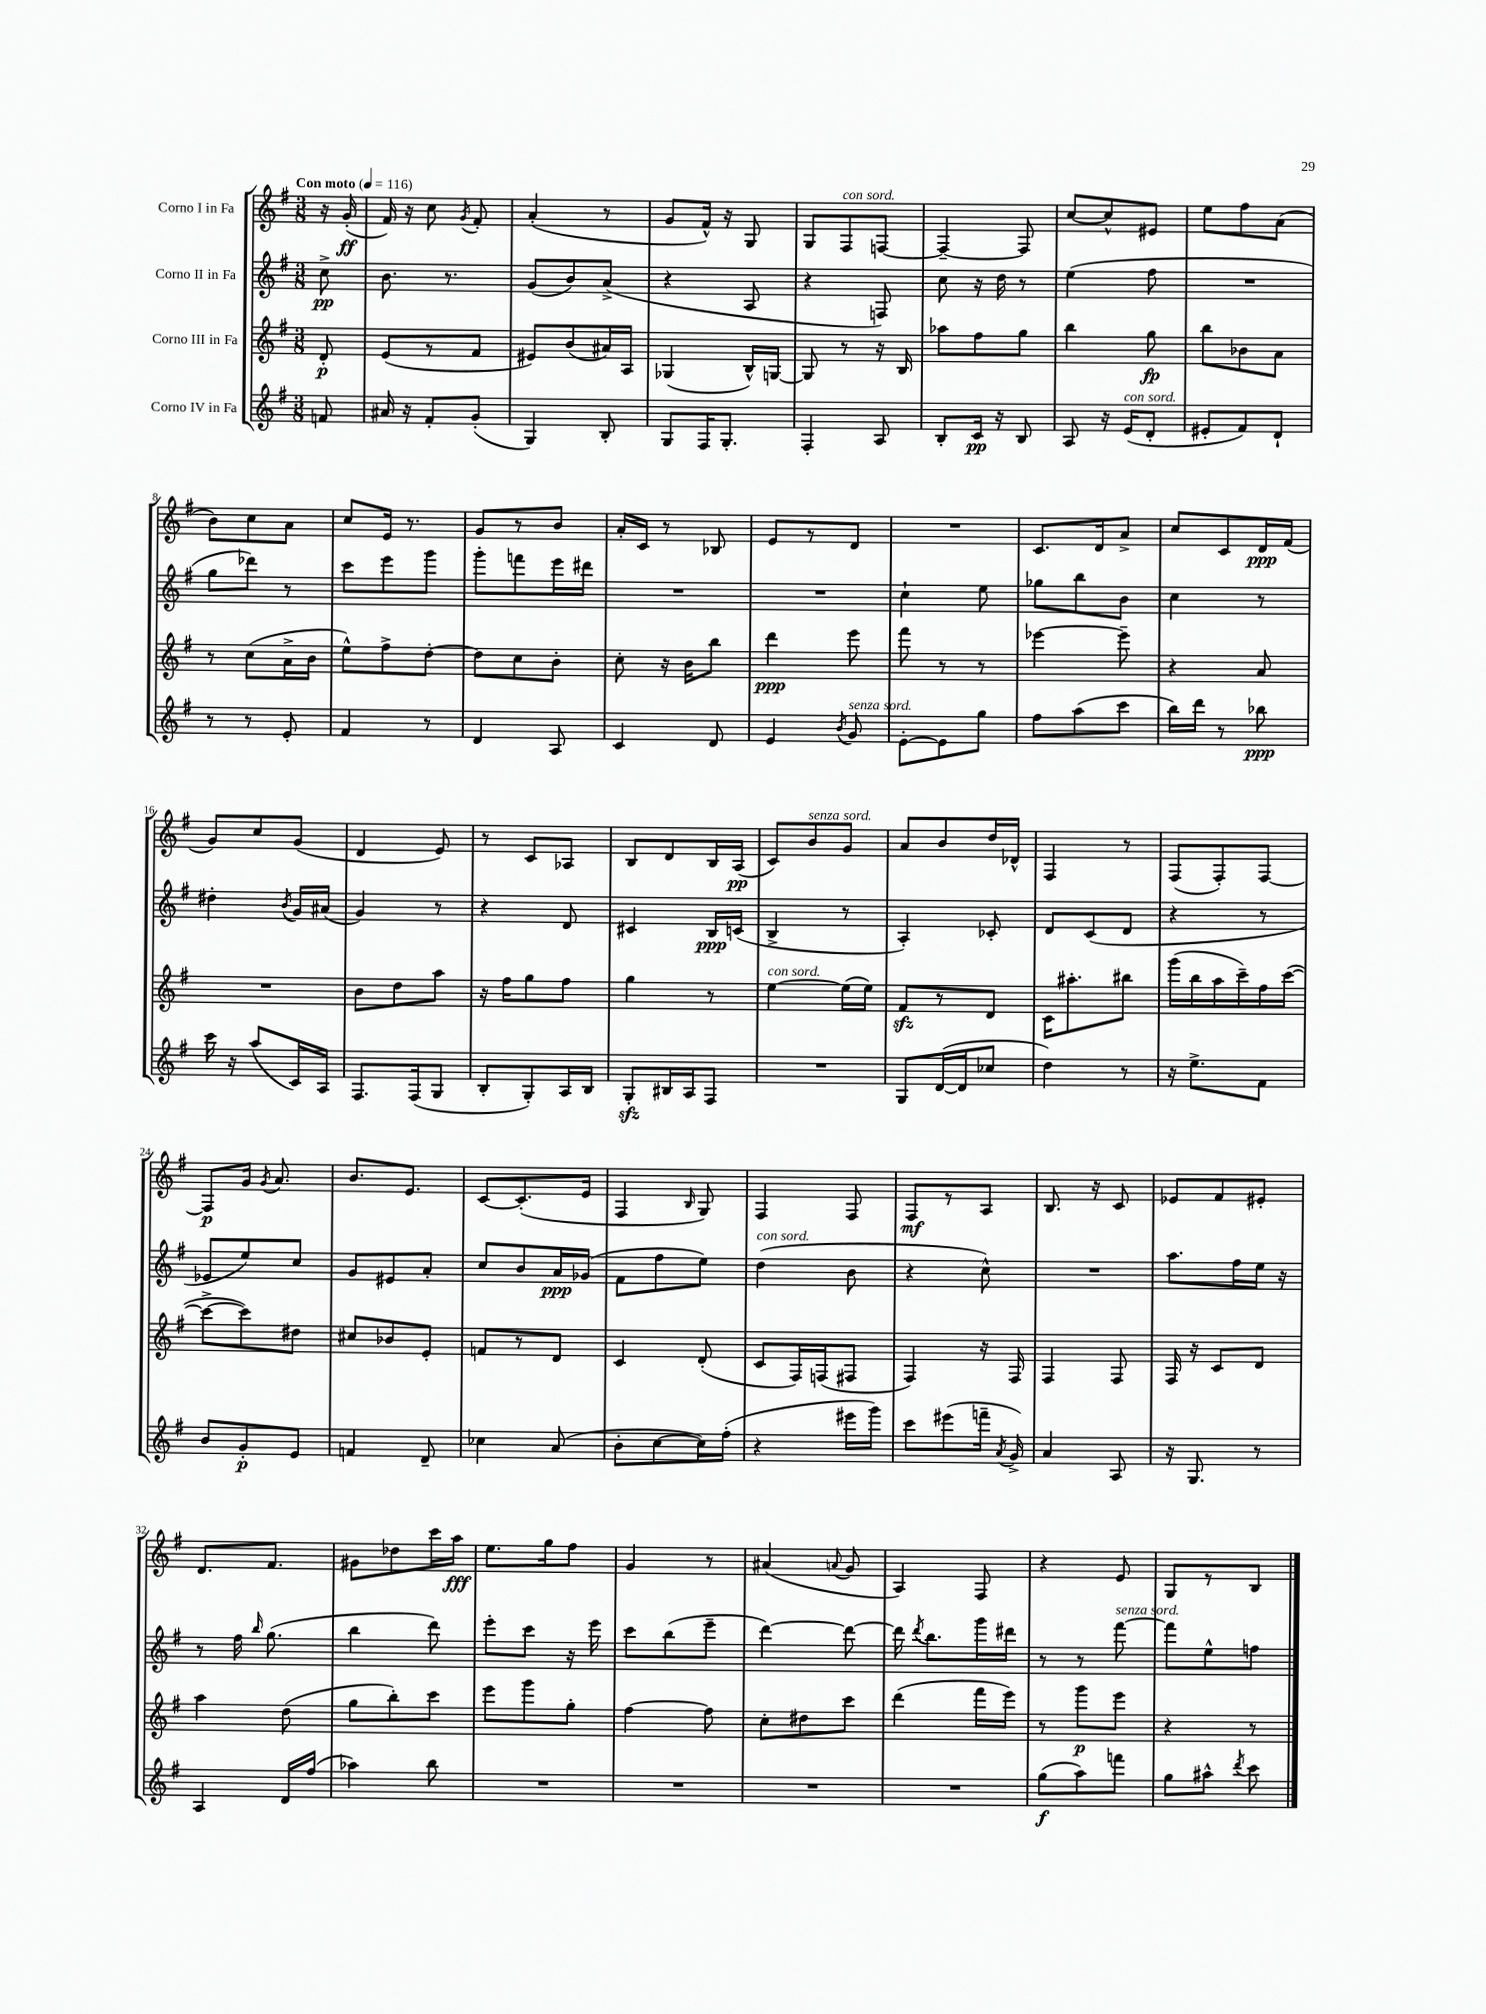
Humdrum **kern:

**kern	**kern	**kern	**kern
*staff4	*staff3	*staff2	*staff1
*clefG2	*clefG2	*clefG2	*clefG2
*k[f#]	*k[f#]	*k[f#]	*k[f#]
*M3/8	*M3/8	*M3/8	*M3/8
*MM116	*MM116	*MM116	*MM116
8f	8d'	8cc^	16r
.	.	.	(16g'
=	=	=	=
16a#	(8e	8.b	16f#)
16r	.	.	16r
8f#'	8r	.	8cc
.	.	8.r	.
.	.	.	8qg
(8g'	8f#	.	8f#'
=	=	=	=
4G)	8e#)	(8g	(4a'
.	(8b	8b)	.
8B'	16a#)	(8a^	8r
.	16A	.	.
=	=	=	=
8G	(4G-	4r	8g
16F#	.	.	16f#^^)
8.G'	.	.	16r
.	16B^^)	8A	8G
.	[16G	.	.
=	=	=	=
4F#'	8G]	4r	8G
.	8r	.	8F#
8A	16r	8F)	[8F
.	16B	.	.
=	=	=	=
8B'	8aa-	8cc	4F~_
16c	8ff#	16r	.
16r	.	16dd	.
8B	8gg	8r	8F]
=	=	=	=
8A	4bb	(4ee	[8cc
16r	.	.	8cc^^]
(16e	.	.	.
8d'	8gg	8ff#	8e#
=	=	=	=
8e#'	8bb	4.r	8ee
8f#)	8b-	.	8ff#
8d`	8a	.	(8a
=	=	=	=
8r	8r	8gg	8b)
8r	(8cc	8ddd-)	8cc
8e'	16a^	8r	8a
.	16b	.	.
=	=	=	=
4f#	8ee^^)	8ccc	8cc
.	8ff#^	8eee	16e
.	.	.	8.r
8r	[8dd'	8ggg	.
=	=	=	=
4d	8dd]	8ggg'	8g
.	8cc	8fff	8r
8A	8b'	16eee	8b
.	.	16ddd#	.
=	=	=	=
4c	8cc'	4.r	16a'
.	.	.	16c
.	16r	.	8r
.	16b	.	.
8d	8bb	.	8B-
=	=	=	=
4e	4ddd	4.r	8e
.	.	.	8r
8qb	.	.	.
8g	8eee	.	8d
=	=	=	=
[8e'	8fff#	4cc`	4.r
8e]	8r	.	.
8gg	8r	8ee	.
=	=	=	=
8ff#	[4eee-	8gg-	8.c
(8aa	.	8bb	.
.	.	.	16d
8ccc	8eee-~]	8b	8a^
=	=	=	=
16bb)	4r	4cc	8cc
16ddd	.	.	.
8r	.	.	8c
8bb-	8a	8r	16d
.	.	.	(16f#
=	=	=	=
16ccc	4.r	4dd#'	8g)
16r	.	.	.
(8aa	.	.	8cc
.	.	8qb	.
16c)	.	16g	(8g
16A	.	(16a#	.
=	=	=	=
8.F#	8b	4g)	4d
.	8dd	.	.
(16F#	.	.	.
8G	8aa	8r	8e)
=	=	=	=
8B'	16r	4r	8r
.	16ff#	.	.
8G')	8gg	.	8c
16A	8ff#	8d	8A-
16B	.	.	.
=	=	=	=
8G'	4gg	4c#	8B
16B#	.	.	8d
16A	.	.	.
8F#	8r	16B	16B
.	.	(16c	(16A
=	=	=	=
4.r	[4ee	4B^	8c)
.	.	.	8b
.	(16ee]	8r	8g
.	16ee)	.	.
=	=	=	=
8G	8f#	4A')	8a
([16d	8r	.	8b
16d]	.	.	.
8cc-	8d	8c-'	16dd
.	.	.	16d-^^
=	=	=	=
4dd)	16c	8d	4F#
.	8.aa#'	.	.
.	.	(8c	.
8r	8bb#	8d	8r
=	=	=	=
16r	(16ggg	4r	(8F#
8.ee^	16bb	.	.
.	16aa	.	8F#')
.	16ccc~)	.	.
8f#	16ff#	8r	[8F#
.	([16ccc	.	.
=	=	=	=
8b	8ccc^_	8e-	8F#]
8g'	8ccc])	8ee)	16g
.	.	.	8qg
.	.	.	8.a
8e	8dd#	8cc	.
=	=	=	=
4f	8cc#	8g	8.b
.	8b-	8e#	.
.	.	.	8.e
8d~	8e'	8a'	.
=	=	=	=
4cc-	8f	8cc	[8c
.	8r	8b	(8.c']
(8a	8d	16a	.
.	.	(16g-	16e
=	=	=	=
8b'	4c	8f#	4F#
[8cc	.	8ff#	.
.	.	.	16qqB
16cc])	(8d'	8ee)	8G)
(16ff#'	.	.	.
=	=	=	=
4r	8c	(4dd	4F#
.	16F#)	.	.
.	(16F	.	.
16eee#	8F#	8b	8F#
16ggg)	.	.	.
=	=	=	=
8ccc	4F#)	4r	8F#
(8eee#	.	.	8r
16fff~	16r	8cc^^)	8A
8qa	.	.	.
16g^)	16F#	.	.
=	=	=	=
4a	4F#	4.r	8.B
.	.	.	16r
8A	8F#	.	8c
=	=	=	=
16r	16F#	8.aa	8e-
8.G	16r	.	.
.	8c	.	8f#
.	.	16ff#	.
8r	8d	16ee	8e#'
.	.	16r	.
=	=	=	=
4A	4aa	8r	8.d
.	.	16ff#	.
.	.	16qqbb	.
.	.	(8.gg	8.f#
16d	(8dd	.	.
(16ff#	.	.	.
=	=	=	=
4aa-)	8gg	4bb	8g#
.	8bb')	.	8dd-
8bb	8ccc	8ddd)	16ccc
.	.	.	16aa
=	=	=	=
4.r	8eee	8eee'	8.ee
.	8ggg	8ccc	.
.	.	.	16gg
.	8gg'	16r	8ff#
.	.	16eee	.
=	=	=	=
4.r	[4ff#	8ccc	4g
.	.	(8bb	.
.	8ff#]	8eee~	8r
=	=	=	=
4.r	8cc'	[4ddd)	(4a#
.	8dd#	.	.
.	.	.	8qqa
.	8ccc	8ddd_	8g
=	=	=	=
4.r	(4ddd	16ddd]	4A)
.	.	8qddd	.
.	.	8.bb	.
.	16fff#	16ggg	8F#
.	16eee)	16ddd#	.
=	=	=	=
(8gg	8r	8r	4r
8aa)	8ggg	8r	.
8fff	8eee	[8fff#	8e
=	=	=	=
8gg	4r	8fff#]	8G
8aa#^^	.	8ee^^	8r
8qddd	.	.	.
8ccc	8r	8ff	8B
==	==	==	==
*-	*-	*-	*-
